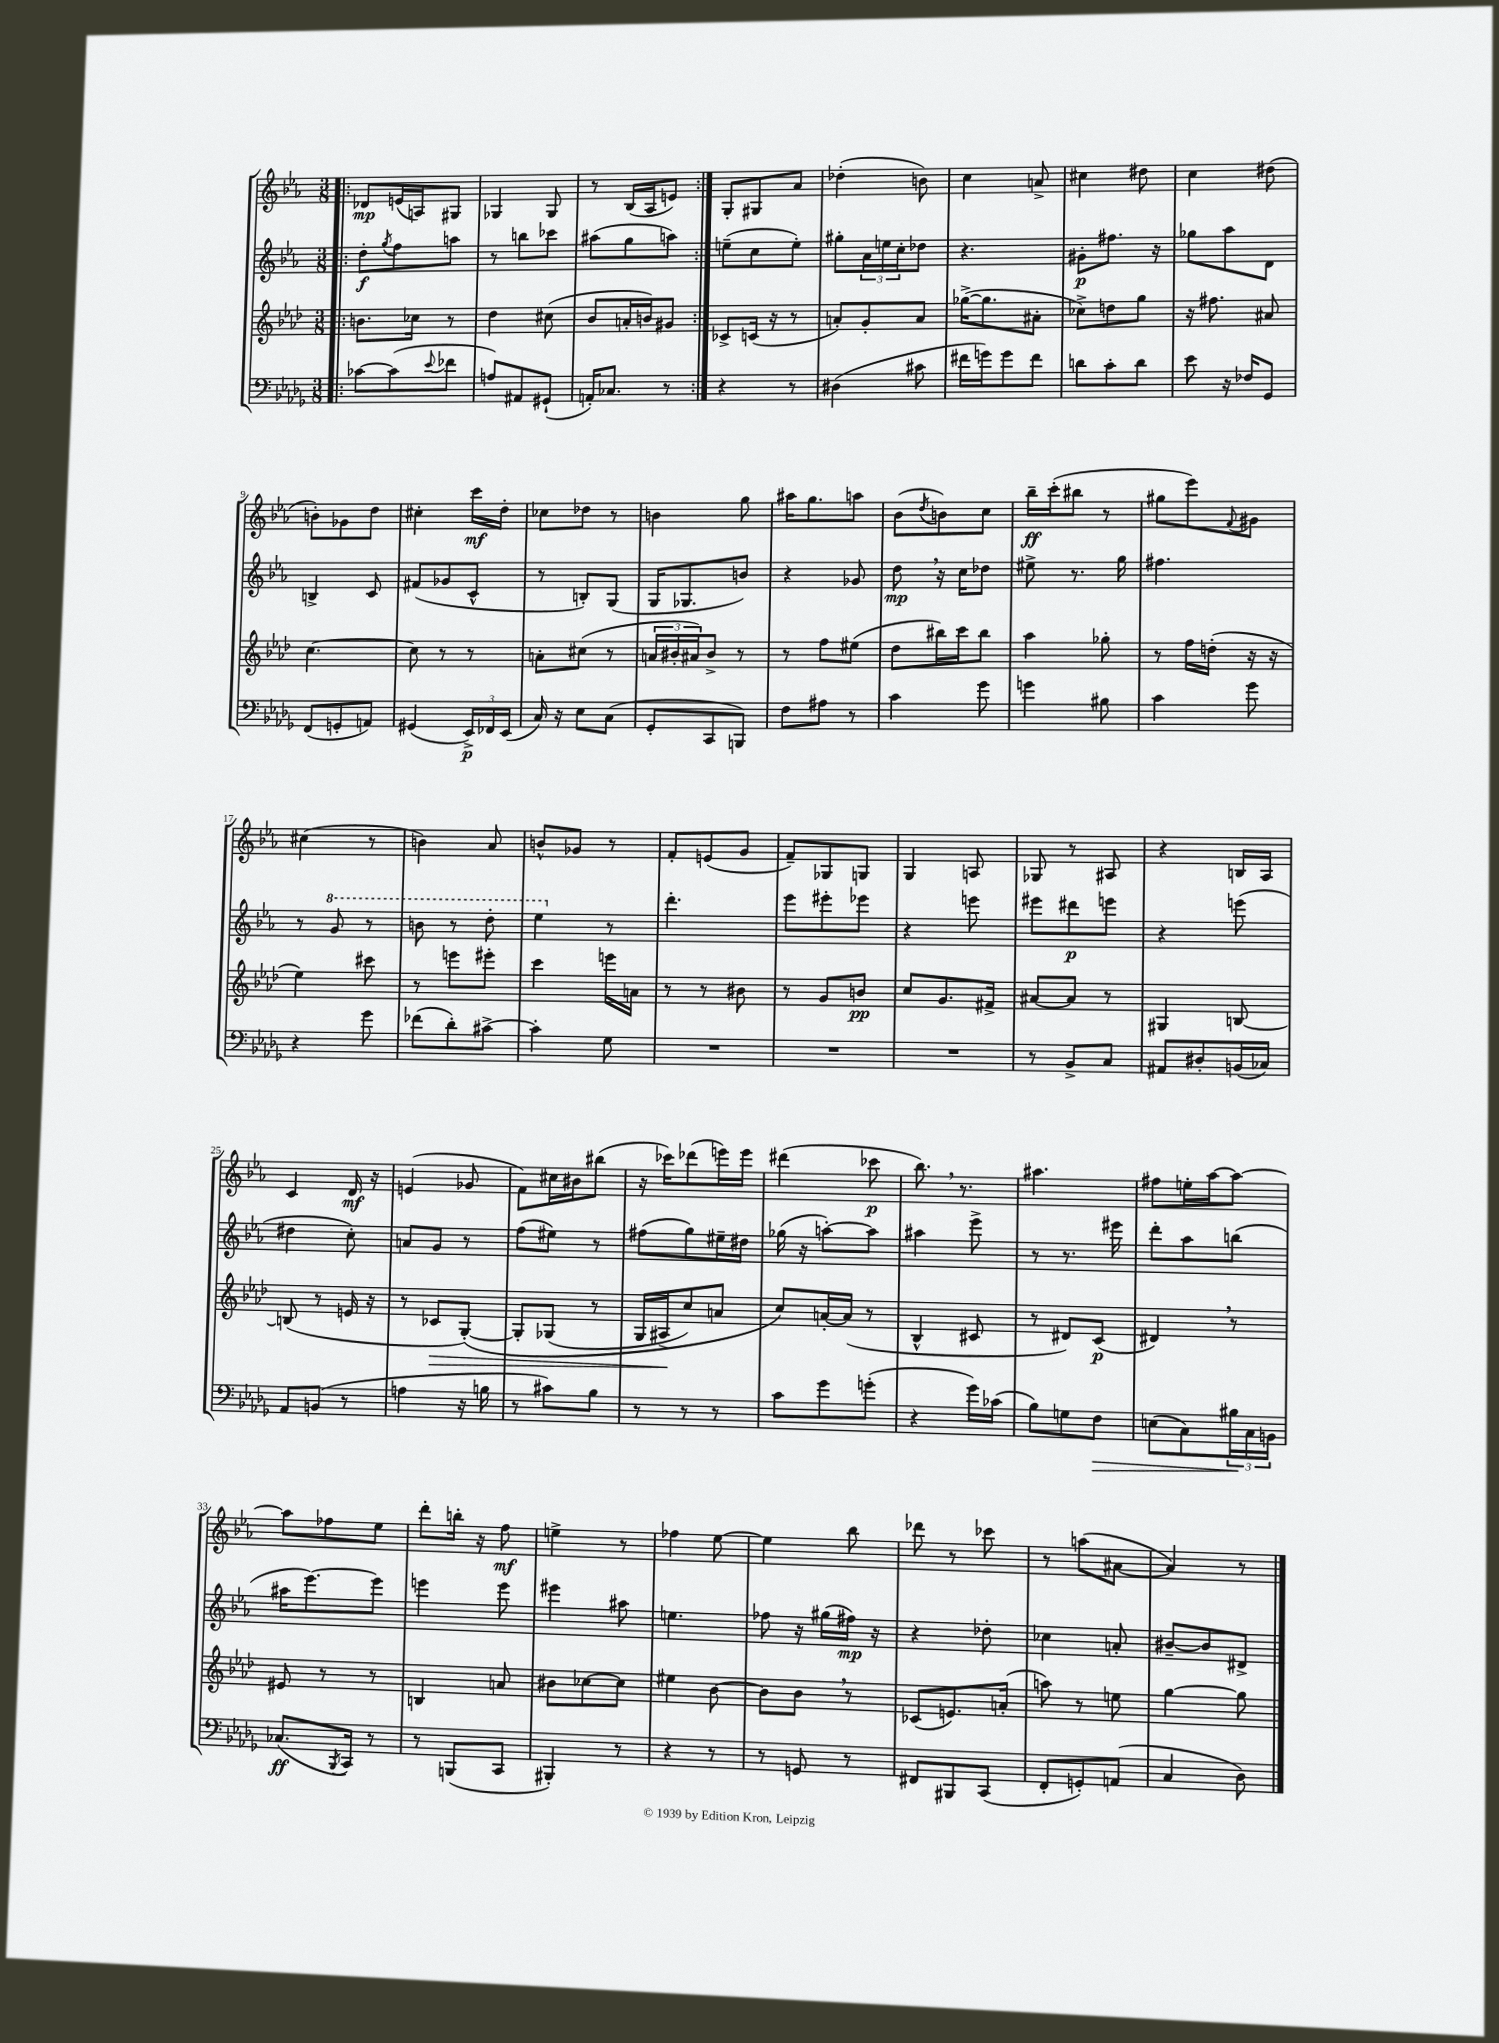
<<
\new StaffGroup <<
\new Staff = "s0" {
    \clef treble \key ees \major \numericTimeSignature \time 3/8
    \repeat volta 2 { \bar ".|:" des'8\mp e'16( a16) gis8 |
    ges4 ges8 |
    r8 bes16( aes16 e'8) | }
    g8-. gis8 aes'8 |
    des''4-.( b'8) |
    c''4 a'8-> |
    cis''4 dis''8 |
    c''4 dis''8( |
    b'8-.) ges'8 d''8 |
    cis''4-. c'''16\mf d''16-. |
    ces''8 des''8 r8 |
    b'4 g''8 |
    ais''16 g''8. a''8 |
    bes'8( \acciaccatura { d''8 } b'8) c''8 |
    bes''16--\ff c'''16-.( bis''8 r8 |
    gis''8 ees'''8) \appoggiatura { f'8 } gis'8 |
    cis''4( r8 |
    b'4) aes'8 |
    b'8-^ ges'8 r8 |
    f'8-. e'8( g'8 |
    f'8--) ges8 g8 |
    g4 a8 |
    ges8 r8 ais8 |
    r4 b16 aes16 |
    c'4 d'16\mf r16 |
    e'4( ges'8 |
    f'8) cis''16 bis'16 bis''8( |
    r16 ces'''16) des'''8( e'''16) e'''16 |
    dis'''4( ces'''8\p |
    bes''8.) \breathe r8. |
    ais''4. |
    fis''8 e''16-. aes''16~ aes''8~ |
    aes''8 fes''8 ees''8 |
    d'''8-. b''16-. r16 f''8\mf |
    e''4-> r8 |
    fes''4 ees''8~ |
    ees''4 bes''8 |
    des'''8 r8 ces'''8 |
    r8 a''8( ais'8~ |
    ais'4) r8 \bar "|." |
}
\new Staff = "s1" {
    \clef treble \key ees \major \numericTimeSignature \time 3/8
    \repeat volta 2 { \bar ".|:" d''8-.\f \acciaccatura { g''8 } f''8 a''8 |
    r8 b''8 ces'''8 |
    ais''8( g''8 a''8) | }
    e''8--( c''8 e''8-.) |
    gis''8-. \tuplet 3/2 { aes'16 e''16 c''16-. } des''8 |
    r4. |
    gis'8-.\p fis''8. r16 |
    ges''8 aes''8 d'8 |
    b4-> c'8 |
    fis'8( ges'8 c'8-^ |
    r8 b8-.) g8( |
    g16 ges8. b'8) |
    r4 ges'8 |
    d''8\mp \breathe r16 c''16 des''8 |
    eis''8-> r8. g''16 |
    fis''4. |
    r8 \ottava #1 g''8 r8 |
    b''8 r8 d'''8-. |
    ees'''4 \ottava #0 r8 |
    d'''4.-. |
    ees'''8 eis'''8-. ees'''8 |
    r4 e'''8 |
    eis'''8 dis'''8\p e'''8 |
    r4 e'''8( |
    dis''4 c''8-.) |
    a'8 g'8 r8 |
    f''8( eis''8) r8 |
    fis''8( g''8) eis''16-- dis''16 |
    ges''16( r16 a''8~-.) a''8 |
    ais''4 ees'''8-> |
    r8 r8. eis'''16 |
    d'''8-. aes''8 b''8( |
    ais''16 ees'''8.~) ees'''8 |
    e'''4 e'''8 |
    eis'''4 ais''8 |
    e''4. |
    fes''8 r16 gis''16( fis''16\mp) r16 |
    r4 des''8-. |
    ces''4 a'8-. |
    bis'8~-- bis'8 dis'8-> \bar "|." |
}
\new Staff = "s2" {
    \clef treble \key aes \major \numericTimeSignature \time 3/8
    \repeat volta 2 { \bar ".|:" b'8. ces''16 r8 |
    des''4 cis''8( |
    bes'8 a'16-. b'16) gis'8 | }
    ces'8-> c'16( r16 r8 |
    a'8-.) g'8-. a'8 |
    ges''16~->( ges''8. ais'8-. |
    ces''8->) d''8 g''8 |
    r16 fis''8. ais'8 |
    c''4.~ |
    c''8 r8 r8 |
    a'8-. cis''8( r8 |
    \tuplet 3/2 { a'16 bis'16-. ais'16) } bis'8-> r8 |
    r8 f''8 eis''8( |
    des''8 bis''16) c'''16 bis''8 |
    aes''4 ges''8-. |
    r8 f''16 d''16-.( r16 r16 |
    ees''4) cis'''8 |
    r8 e'''8 eis'''8-. |
    c'''4 e'''16 a'16 |
    r8 r8 bis'8 |
    r8 g'8 b'8\pp |
    c''8 g'8. fis'16-> |
    ais'8~ ais'8 r8 |
    gis4 b8~ |
    b8( r8 e'16 r16 |
    r8 ces'8\> g8~-.)\( |
    g8-. ges8( r8 |
    g16 ais16->\! c''8) a'8 |
    c''8\) a'16~-. a'16( r8 |
    bes4-^ cis'8 |
    r8 dis'8) c'8\p( |
    dis'4) \breathe r8 |
    eis'8 r8 r8 |
    b4 a'8 |
    bis'8 ces''8~ ces''8 |
    eis''4 bes'8~ |
    bes'8 bes'8 \breathe r8 |
    ces'8( e'8.) a'16-.( |
    a''8) r8 e''8 |
    g''4~ g''8 \bar "|." |
}
\new Staff = "s3" {
    \clef bass \key des \major \numericTimeSignature \time 3/8
    \repeat volta 2 { \bar ".|:" ces'8~ ces'8( \appoggiatura { ees'8 } fes'8 |
    a8) ais,8 gis,8-!( |
    a,16-.) ces8. r8 | }
    r4 r8 |
    dis4( cis'8 |
    fis'16 g'16) g'8 fis'8 |
    d'8 c'8-. d'8 |
    ees'8 r16 fes16 ges,8 |
    f,8( g,8-. a,8) |
    gis,4( \tuplet 3/2 { ees,16->\p) fes,16 ees,16( } |
    c16) r16 ees8 c8( |
    ges,8-. c,8 b,,8) |
    f8 ais8 r8 |
    c'4 ges'8 |
    g'4 bis8 |
    c'4 ges'8 |
    r4 ges'8 |
    fes'8( des'8-.) cis'8~-> |
    cis'4-. ges8 |
    R4. |
    R4. |
    R4. |
    r8 bes,8-> c8 |
    ais,8 dis8-. b,16( ces16) |
    aes,8 b,8( r8 |
    a4 r16 b16 |
    r8 cis'8) bes8 |
    r8 r8 r8 |
    c'8 ges'8 g'8-.( |
    r4 ges'16) ces'16( |
    bes8) g8 f8\> |
    e8( c8) \tuplet 3/2 { bis16\! c16 b,16 } |
    ces8.\ff( \acciaccatura { bes,,8 } c,16) r8 |
    r8 b,,8( c,8 |
    bis,,4-.) r8 |
    r4 r8 |
    r8 g,8 r8 |
    fis,8 bis,,8 c,8( |
    f,8-. g,8-.) a,8( |
    c4 des8) \bar "|." |
}
>>
>>
